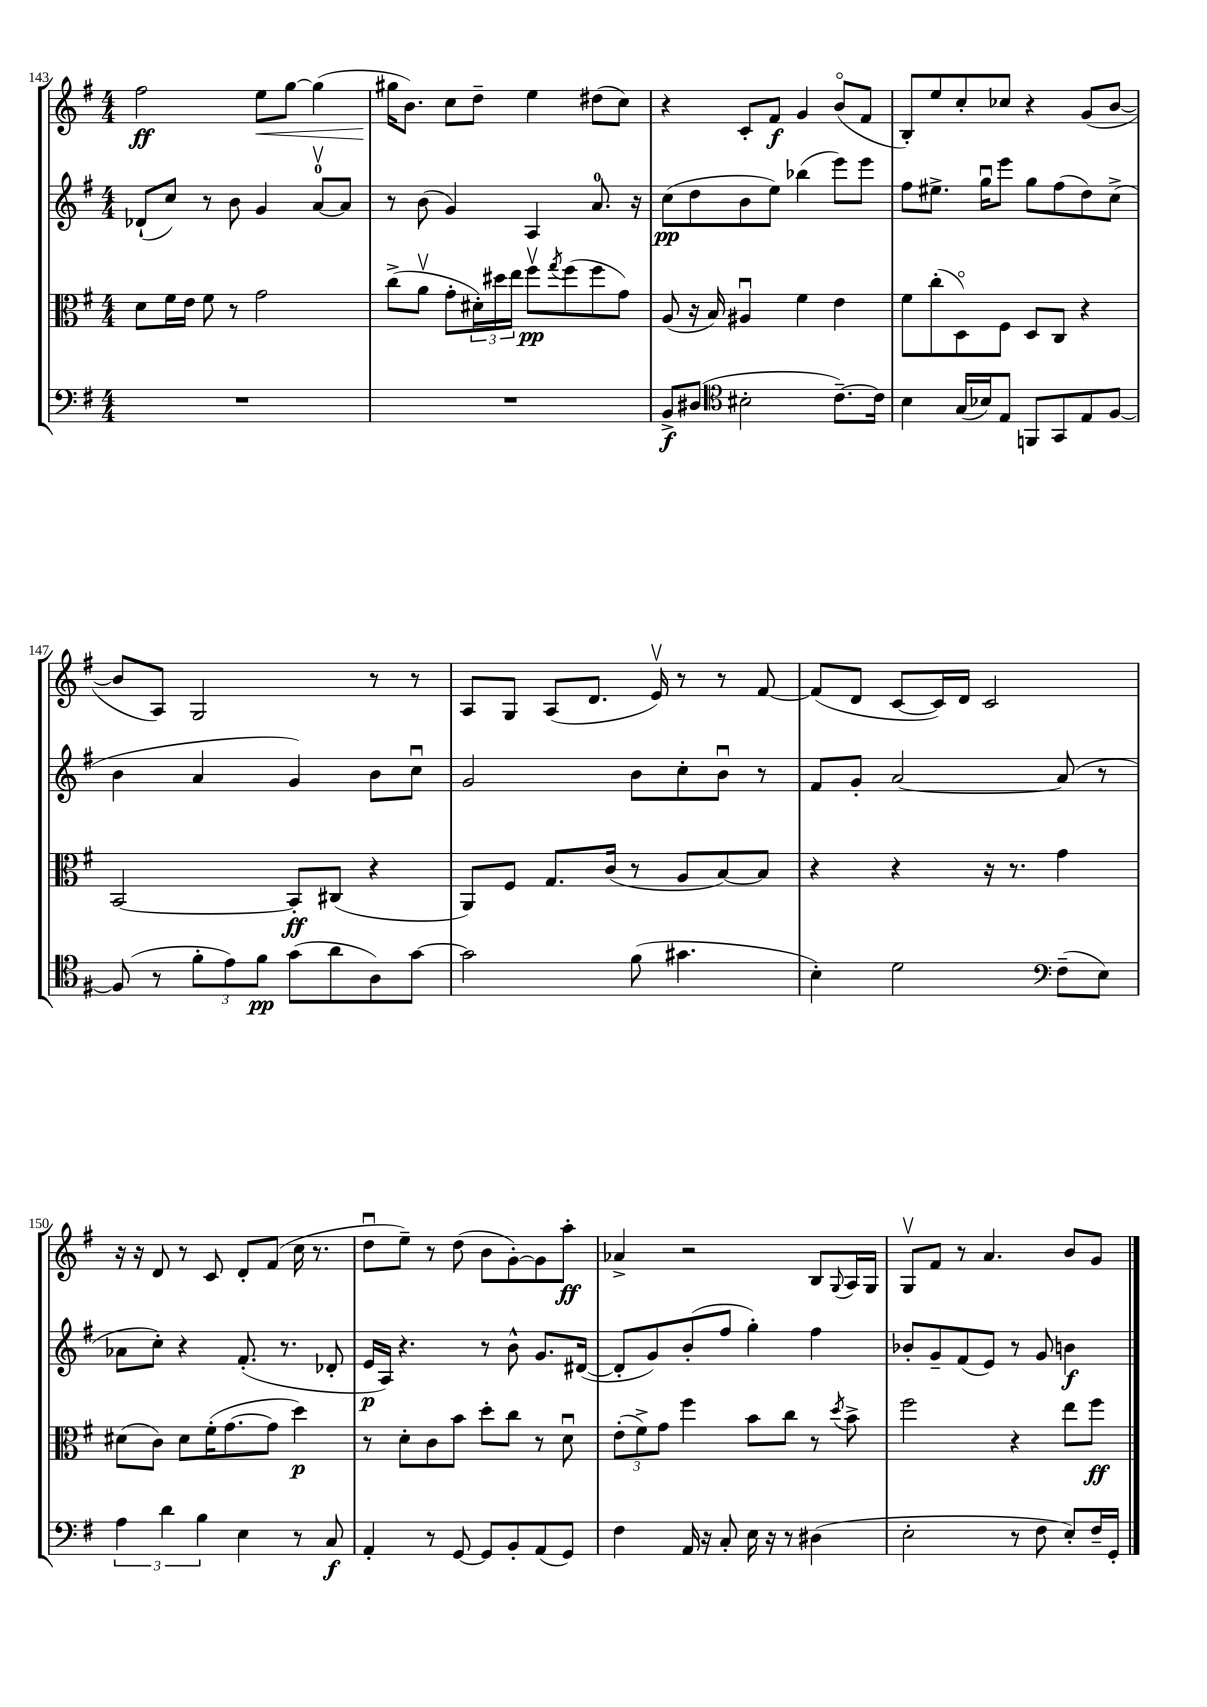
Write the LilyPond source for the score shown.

<<
\new StaffGroup <<
\new Staff = "s0" {
    \clef treble \key g \major \numericTimeSignature \time 4/4
    fis''2\ff e''8\< g''8~ g''4( |
    gis''16\! b'8.) c''8 d''8-- e''4 dis''8( c''8) |
    r4 c'8-. fis'8\f g'4 b'8\flageolet( fis'8 |
    b8-.) e''8 c''8-. ces''8 r4 g'8( b'8~ |
    b'8 a8) g2 r8 r8 |
    a8 g8 a8( d'8. e'16\upbow) r8 r8 fis'8~ |
    fis'8( d'8 c'8~ c'16) d'16 c'2 |
    r16 r16 d'8 r8 c'8 d'8-. fis'8( c''16 r8. |
    d''8\downbow e''8--) r8 d''8( b'8 g'8~-.) g'8 a''8-.\ff |
    aes'4-> r2 b8 \appoggiatura { g8 } a16 g16 |
    g8\upbow fis'8 r8 a'4. b'8 g'8 \bar "|." |
}
\new Staff = "s1" {
    \clef treble \key g \major \numericTimeSignature \time 4/4
    des'8-!( c''8) r8 b'8 g'4 a'8-0~\upbow a'8 |
    r8 b'8( g'4) a4 a'8.-0 r16 |
    c''8\pp( d''8 b'8 e''8) bes''4( e'''8) e'''8 |
    fis''8 eis''8.-> g''16\downbow e'''8 g''8 fis''8( d''8) c''8->( |
    b'4 a'4 g'4) b'8 c''8\downbow |
    g'2 b'8 c''8-. b'8\downbow r8 |
    fis'8 g'8-. a'2~ a'8( r8 |
    aes'8 c''8-.) r4 fis'8.-.( r8. des'8-. |
    e'16\p a16) r4. r8 b'8-^ g'8. dis'16~( |
    dis'8-. g'8) b'8-.( fis''8 g''4-.) fis''4 |
    bes'8-. g'8-- fis'8( e'8) r8 g'8 b'4\f \bar "|." |
}
\new Staff = "s2" {
    \clef alto \key g \major \numericTimeSignature \time 4/4
    d'8 fis'16 e'16 fis'8 r8 g'2 |
    c''8->( a'8\upbow g'8-. \tuplet 3/2 { dis'16-.) dis''16 e''16 } fis''8\upbow\pp \acciaccatura { g''8 } fis''8( fis''8 g'8) |
    a8( r16 b16) ais4\downbow fis'4 e'4 |
    fis'8 c''8-.( d8\flageolet) fis8 d8 c8 r4 |
    b,2~ b,8-.\ff cis8( r4 |
    a,8) fis8 g8. c'16( r8 a8 b8~) b8 |
    r4 r4 r16 r8. g'4 |
    dis'8( c'8) dis'8 fis'16-.( g'8.~ g'8 d''4\p) |
    r8 d'8-. c'8 b'8 d''8-. c''8 r8 d'8\downbow |
    \tuplet 3/2 { e'8-.( fis'8->) g'8 } fis''4 b'8 c''8 r8 \acciaccatura { d''8 } b'8-> |
    fis''2 r4 e''8 fis''8\ff \bar "|." |
}
\new Staff = "s3" {
    \clef bass \key g \major \numericTimeSignature \time 4/4
    R1 |
    R1 |
    b,8->\f dis8( \clef tenor bis2-. c'8.~--) c'16 |
    b4 g16( bes16) e8 f,8 g,8 e8 fis8~ |
    fis8( r8 \tuplet 3/2 { fis'8-. e'8) fis'8\pp } g'8( a'8 a8) g'8~ |
    g'2 fis'8( gis'4. |
    b4-.) d'2 \clef bass fis8--( e8) |
    \tuplet 3/2 { a4 d'4 b4 } e4 r8 c8\f |
    a,4-. r8 g,8~ g,8 b,8-. a,8( g,8) |
    fis4 a,16 r16 c8-. e16 r16 r8 dis4( |
    e2-. r8 fis8 e8-.) fis16-- g,16-. \bar "|." |
}
>>
>>
\layout { \context { \Score currentBarNumber = #143 } }
